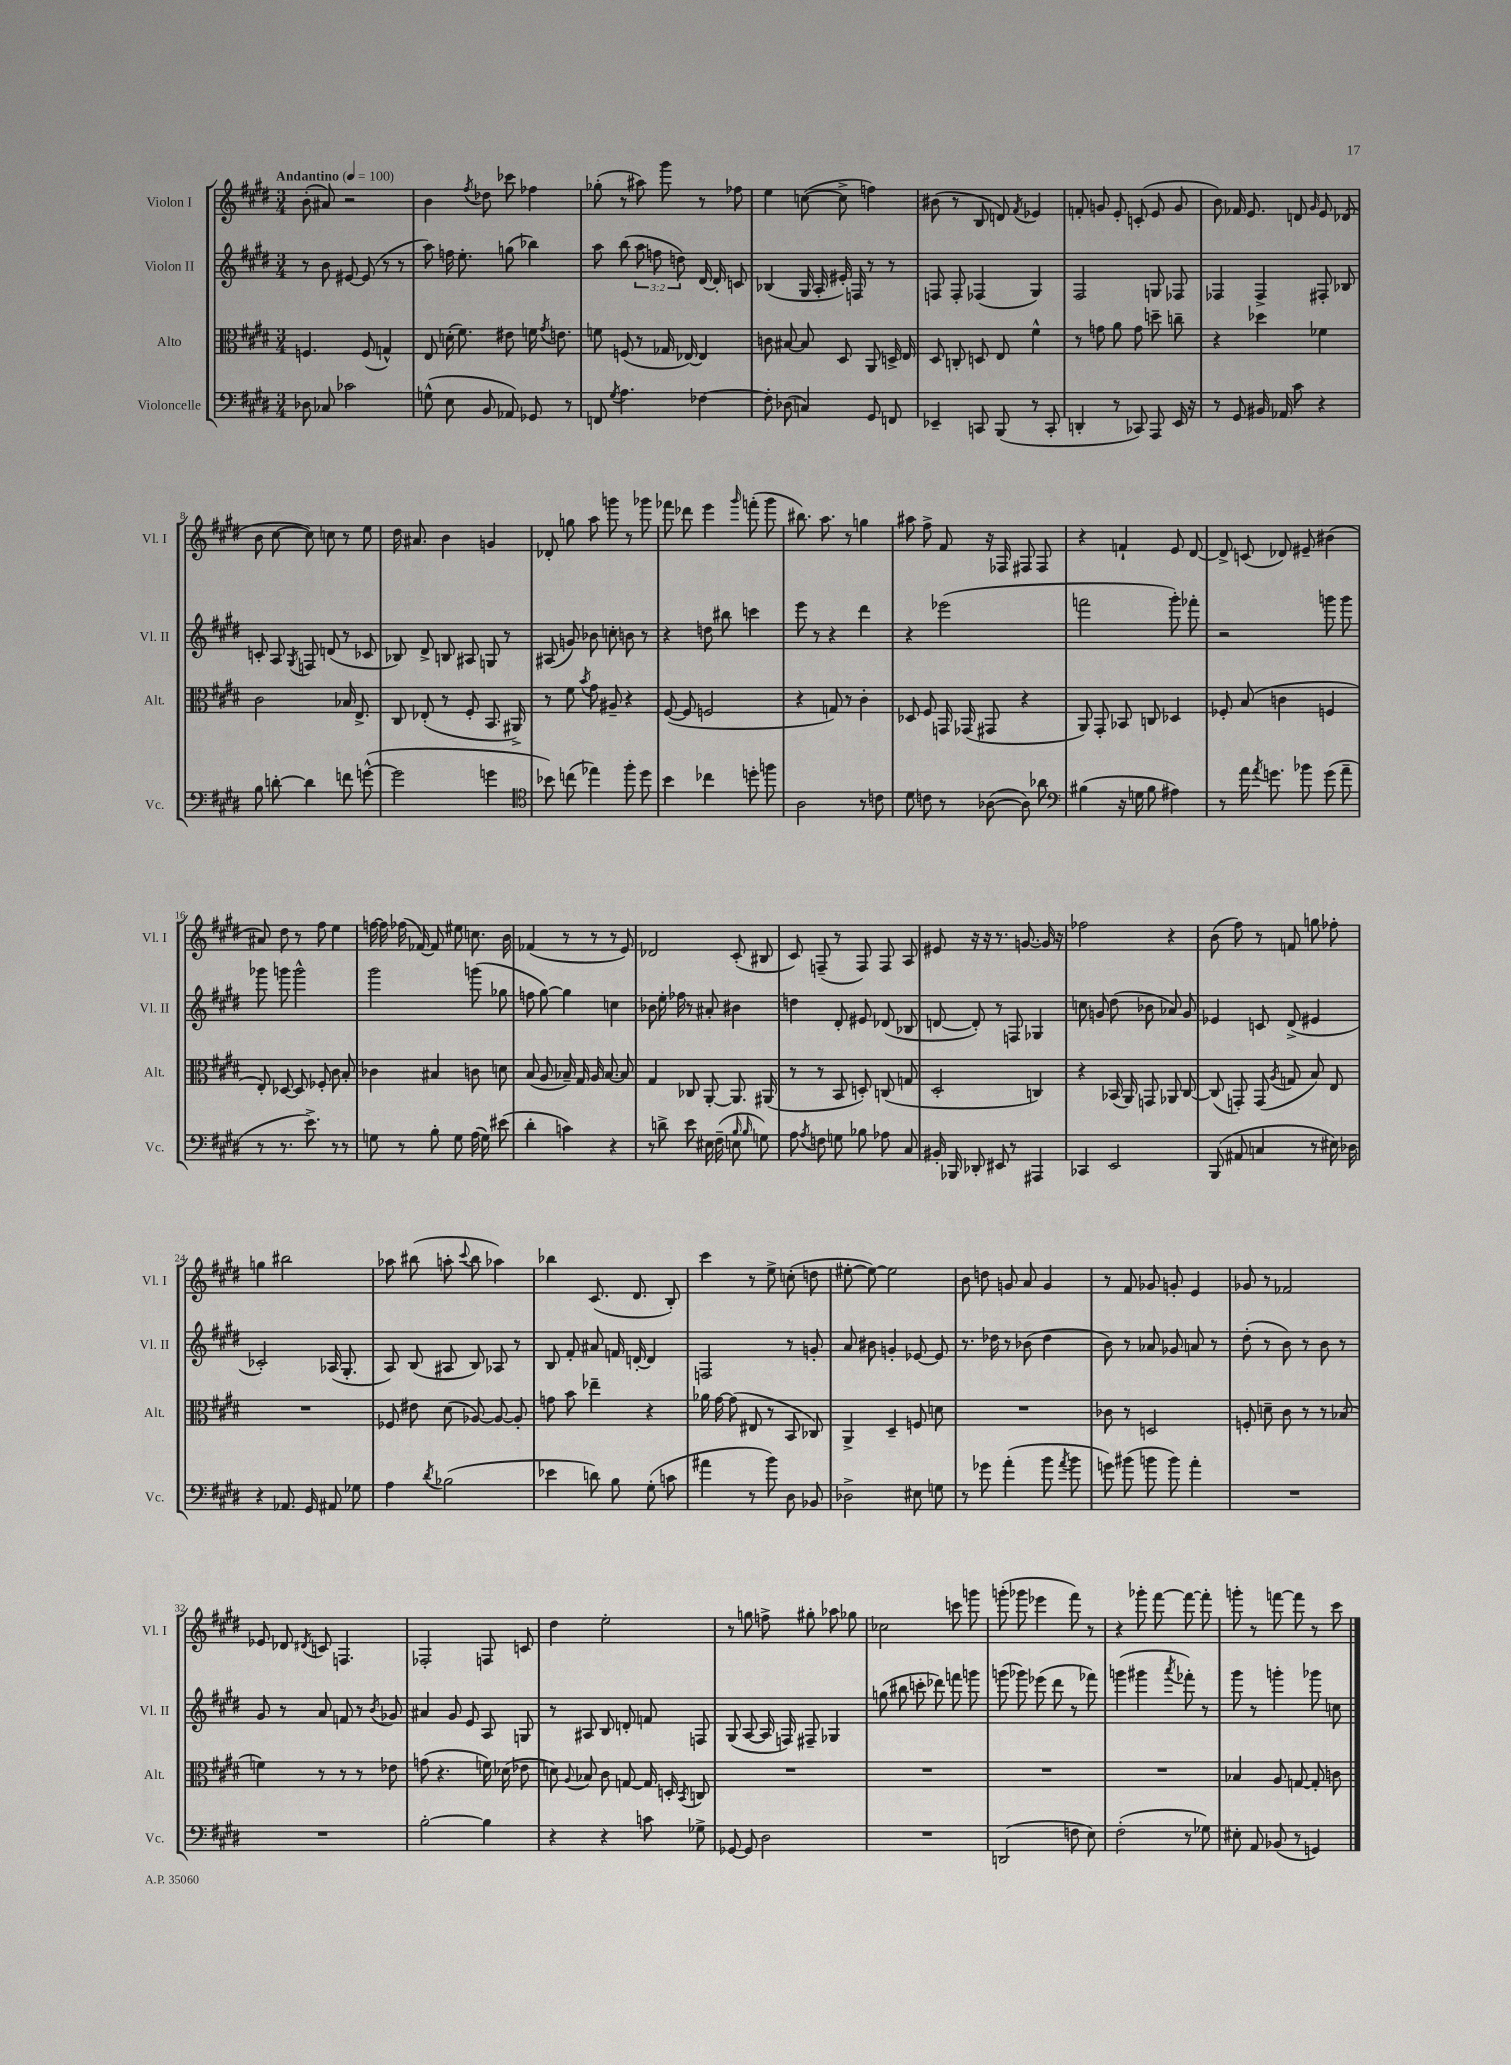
<<
\new StaffGroup <<
\new Staff = "s0" \with { instrumentName = "Violon I" shortInstrumentName = "Vl. I" } {
    \clef treble \key e \major \numericTimeSignature \time 3/4 \tempo "Andantino" 4 = 100
    \autoBeamOff b'8-.( ais'8) r2 |
    b'4 \acciaccatura { fis''8 } des''8 ces'''8 fes''4 |
    ges''8-.( r8 ais''8) gis'''8 r8 fes''8 |
    e''4 c''8~( c''8-> f''4) |
    bis'8( r8 b8 d'8) \acciaccatura { fis'8 } ees'4 |
    f'8-. g'8 e'8-. c'8-.( e'8 g'8 |
    b'8) fes'16 e'8. d'8 \grace { gis'16 } e'8 des'8( |
    b'8 cis''8~ cis''8) c''8 r8 e''8 |
    dis''16 ais'8. b'4 g'4 |
    des'8-. g''8 a''8 g'''8 r8 ges'''8 |
    fes'''8 des'''8 e'''4 \grace { gis'''16 } f'''8-.( gis'''8 |
    bis''8.) a''8. r8 g''4 |
    ais''8 fis''8-> fis'8 r16 fes16 fis8 fis8 |
    r4 f'4-! e'8 dis'8~ |
    dis'8-> c'8( des'8) eis'8-- bis'4( |
    ais'8) dis''8 r8 fis''8 e''4 |
    f''16~ f''16 fes''16( fes'16~) fes'8 eis''8 c''8. b'16 |
    fes'4( r8 r8 r8 e'8) |
    des'2 cis'8-.( bis8 |
    cis'8) f8--( r8 f8) f8 a8 |
    eis'8 r16 r16 r8. g'8.~ g'16 r16 |
    fes''2 r4 |
    b'8( fis''8) r8 f'8 g''8 fes''8-. |
    g''4 bis''2 |
    aes''8 bis''8( a''8-. \appoggiatura { cis'''8 } bis''8 aes''4) |
    bes''4 cis'8.( dis'8. b8-.) |
    cis'''4 r8 e''8-> c''8-.( d''8 |
    eis''8~-. eis''8~) eis''2 |
    b'8 d''8 g'8 a'8 g'4 |
    r8 fis'8 ges'8 g'8-. e'4 |
    ges'8 r8 fes'2 |
    ees'8 des'8 \acciaccatura { dis'8 } c'8 f4. |
    fes2-. f8 c'8 |
    dis''4 e''2-. |
    r8 g''8 f''8-> gis''8-. aes''8 ges''8 |
    ces''2 c'''8 g'''8 |
    g'''8-.( ges'''8 ees'''4 fis'''8) r8 |
    r4 ges'''8-. fis'''8~ fis'''8~ fis'''8-. |
    g'''8-. r8 f'''8~ f'''8 r8 cis'''8 \bar "|." |
}
\new Staff = "s1" \with { instrumentName = "Violon II" shortInstrumentName = "Vl. II" } {
    \clef treble \key e \major \numericTimeSignature \time 3/4 \override Staff.TupletNumber.text = #tuplet-number::calc-fraction-text
    \autoBeamOff r8 b'8 eis'8~ eis'8( r8 r8 |
    a''8) f''16 e''8.-. g''8( bes''4) |
    a''8 b''8( \tuplet 3/2 { a''8 f''8 d''8) } dis'16~ dis'16-. c'8 |
    bes4( gis16 a16-. eis'16-.) f16 r8 r8 |
    f8 f8-. fes4( gis4) |
    fis2 g8 fes8 |
    fes4 fes4-> fis8-. bes8 |
    c'8-. a8 \acciaccatura { gis8 } f8 d'8( r8 ces'8 |
    bes8) dis'8-> b8 ais8 g8 r8 |
    ais8( g'8) bes'8 c''8-. b'8 r8 |
    r4 d''8 bis''8 c'''4 |
    e'''8 r8 r4 dis'''4 |
    r4 ees'''2( |
    f'''2 gis'''8-.) fes'''8-. |
    r2 g'''8 g'''8 |
    ges'''8 g'''8 g'''2-^ |
    gis'''2 g'''8( ges''8 |
    f''8 gis''8~) gis''4 c''4 |
    bes'8 e''16-. fes''16 r8 ais'8-. bis'4 |
    d''4 dis'8-. eis'8 des'8( bes8 |
    d'8~ d'8-.) r8 f8 ges4 |
    c''8 g'8 dis''8( bes'8 aes'8) g'8 |
    ees'4 c'8 dis'8->( eis'4 |
    ces'2-.) aes16( gis8.-. |
    a8) b8( ais8 b8) aes8 r8 |
    b8 fis'8-. ais'8 f'16 d'16~-. d'4 |
    f2 r8 g'8-. |
    a'8 bis'8 g'4-. ees'8~ ees'8 |
    r8. des''16 r8 bes'8( des''4 |
    b'8) r8 aes'8 ges'8 a'8 r8 |
    dis''8-.( r8 b'8) r8 b'8 r8 |
    gis'8 r8 a'8 f'8 r8 \acciaccatura { b'8 } ges'8 |
    ais'4 gis'8 e'8 a8 g8 |
    r8 ais8 b8 d'8-. f'8 f8 |
    gis8( a8~ a16 f16) fis8-- ges4 |
    g''8( bis''8 c'''8-. des'''8) f'''8 g'''8 |
    g'''8( ges'''8) ees'''8( dis'''8 r8 fes'''8) |
    g'''4( gis'''4 \acciaccatura { a'''8 } fes'''8-.) r8 |
    gis'''8 r8 g'''4-. ges'''8 c''8 \bar "|." |
}
\new Staff = "s2" \with { instrumentName = "Alto" shortInstrumentName = "Alt." } {
    \clef alto \key e \major \numericTimeSignature \time 3/4
    \autoBeamOff f4. f8( g4-^) |
    e8 d'16-.( fis'8.) eis'8 f'16 \acciaccatura { gis'8 } e'8. |
    f'8 f8( r8 ges16 ees16~) ees4 |
    c'8 bis8~ bis8 dis8 a,8 d16-> e16 |
    dis8 c8-. d8 e8 fis'4-^ |
    r8 g'8 a'8 g'8 d''8-- c''8-- |
    r4 des''4 fes'4 |
    cis'2 bes16 e8.-> |
    cis8 ees8-.( r8 fis8-. b,8. ais,16->) |
    r8 fis'8 \acciaccatura { b'8 } gis'8 ais8-- r4 |
    fis8~( fis8 f2 |
    r4 g8) r8 cis'4-. |
    des8 fis8 g,16 ges,16( gis,8 r4 |
    a,8) gis,8-. bes,8 c8 des4 |
    fes8-. b8( c'4 f4 |
    e8-.) des8~ des8 fes8-. cis'8 b8-. |
    ces'4 bis4 c'8 d'8 |
    b8( a8 bes16--) gis16 a16 bes8.~ bes8 |
    gis4 ces8 a,8~-. a,8. ais,16( |
    r8 r8 b,8 d8-.) c8( g8 |
    dis2-. c4) |
    r4 bes,16( a,16) g,8 aes,8 cis8~ |
    cis8( g,8-.) g,8( \acciaccatura { a8 } g8 b8) e8 |
    R2. |
    fes8 eis'8 dis'8( aes8~) aes8~ aes8-. |
    g'8 b'8 ees''4-- r4 |
    aes'16 gis'16~ gis'8( eis8 r8 b,8 ces8) |
    a,4-> dis4-- f8 d'8 |
    R2. |
    ces'8 r8 d2 |
    f8-. d'8-- cis'8 r8 r8 bes8( |
    f'4) r8 r8 r8 ees'8 |
    g'8( r4. f'16) des'16( ees'8 |
    d'8) \appoggiatura { a8 } bes8 cis'8 g8~ g16 d16-. \acciaccatura { b,8 } c8 |
    R2. |
    R2. |
    R2. |
    R2. |
    bes4 a8 g8~ g8-. c'8 \bar "|." |
}
\new Staff = "s3" \with { instrumentName = "Violoncelle" shortInstrumentName = "Vc." } {
    \clef bass \key e \major \numericTimeSignature \time 3/4
    \autoBeamOff des8 ces8 ces'2 |
    g8-^( e8 b,8 aes,8) ges,8 r8 |
    f,8 \acciaccatura { gis8 } a4. fes4~ |
    fes8-. des8( c4) gis,8 f,8 |
    ees,4-- c,8 b,,8( r8 c,8-. |
    d,4-. r8 ces,8) a,,8 e,16 r16 |
    r8 gis,8 bis,16 aes,16 cis'8 r4 |
    b8 d'8~-. d'4 f'8 g'8~-^( |
    g'2 g'4 |
    \clef tenor bes'8) c''8( ees''4) fis''8-. dis''8 |
    b'4 ces''4 d''8-. f''8 |
    a2 r8 c'8 |
    dis'8 c'8 r8 aes8~( aes8) aes'8 |
    \clef bass bis4( r16 g16 bis8 ais4) |
    r8 a'16 \acciaccatura { a'8 } g'8. bes'8 g'8( a'8-- |
    r8 r8. e'8.->) r8 r8 |
    g8 r8 b8-. g8 a16( g16) eis'8( |
    dis'4-. c'4) r4 |
    r8 d'8-> e'8 eis16 fis16--( e8 \grace { b16 b16 } g8) |
    a8 \acciaccatura { a8 } f8 g8 bes8 aes8 cis8 |
    bis,16-. bes,,16 des,8-. eis,8 r8 ais,,4 |
    ces,4 e,2 |
    b,,8( ais,8 c4 r8 eis16) des16 |
    r4 aes,8. gis,16 ais,8 ges8 |
    a4 \acciaccatura { dis'8 } bes2( |
    ees'4 d'8) b8 gis8-.( c'8 |
    ais'4 r8 b'8) dis8 bes,8 |
    des2-> eis8 g8 |
    r8 ges'8 a'4-.( b'8 \acciaccatura { a'8 } b'8 |
    g'8) bis'8( b'8 b'8) a'4-. |
    R2. |
    R2. |
    b2~-. b4 |
    r4 r4 c'8 ges8-> |
    ges,8~ ges,8 dis2 |
    R2. |
    d,2( f8 e8) |
    fis2-.( r8 ges8) |
    eis8-. a,8 bes,8( r8 g,4) \bar "|." |
}
>>
>>
